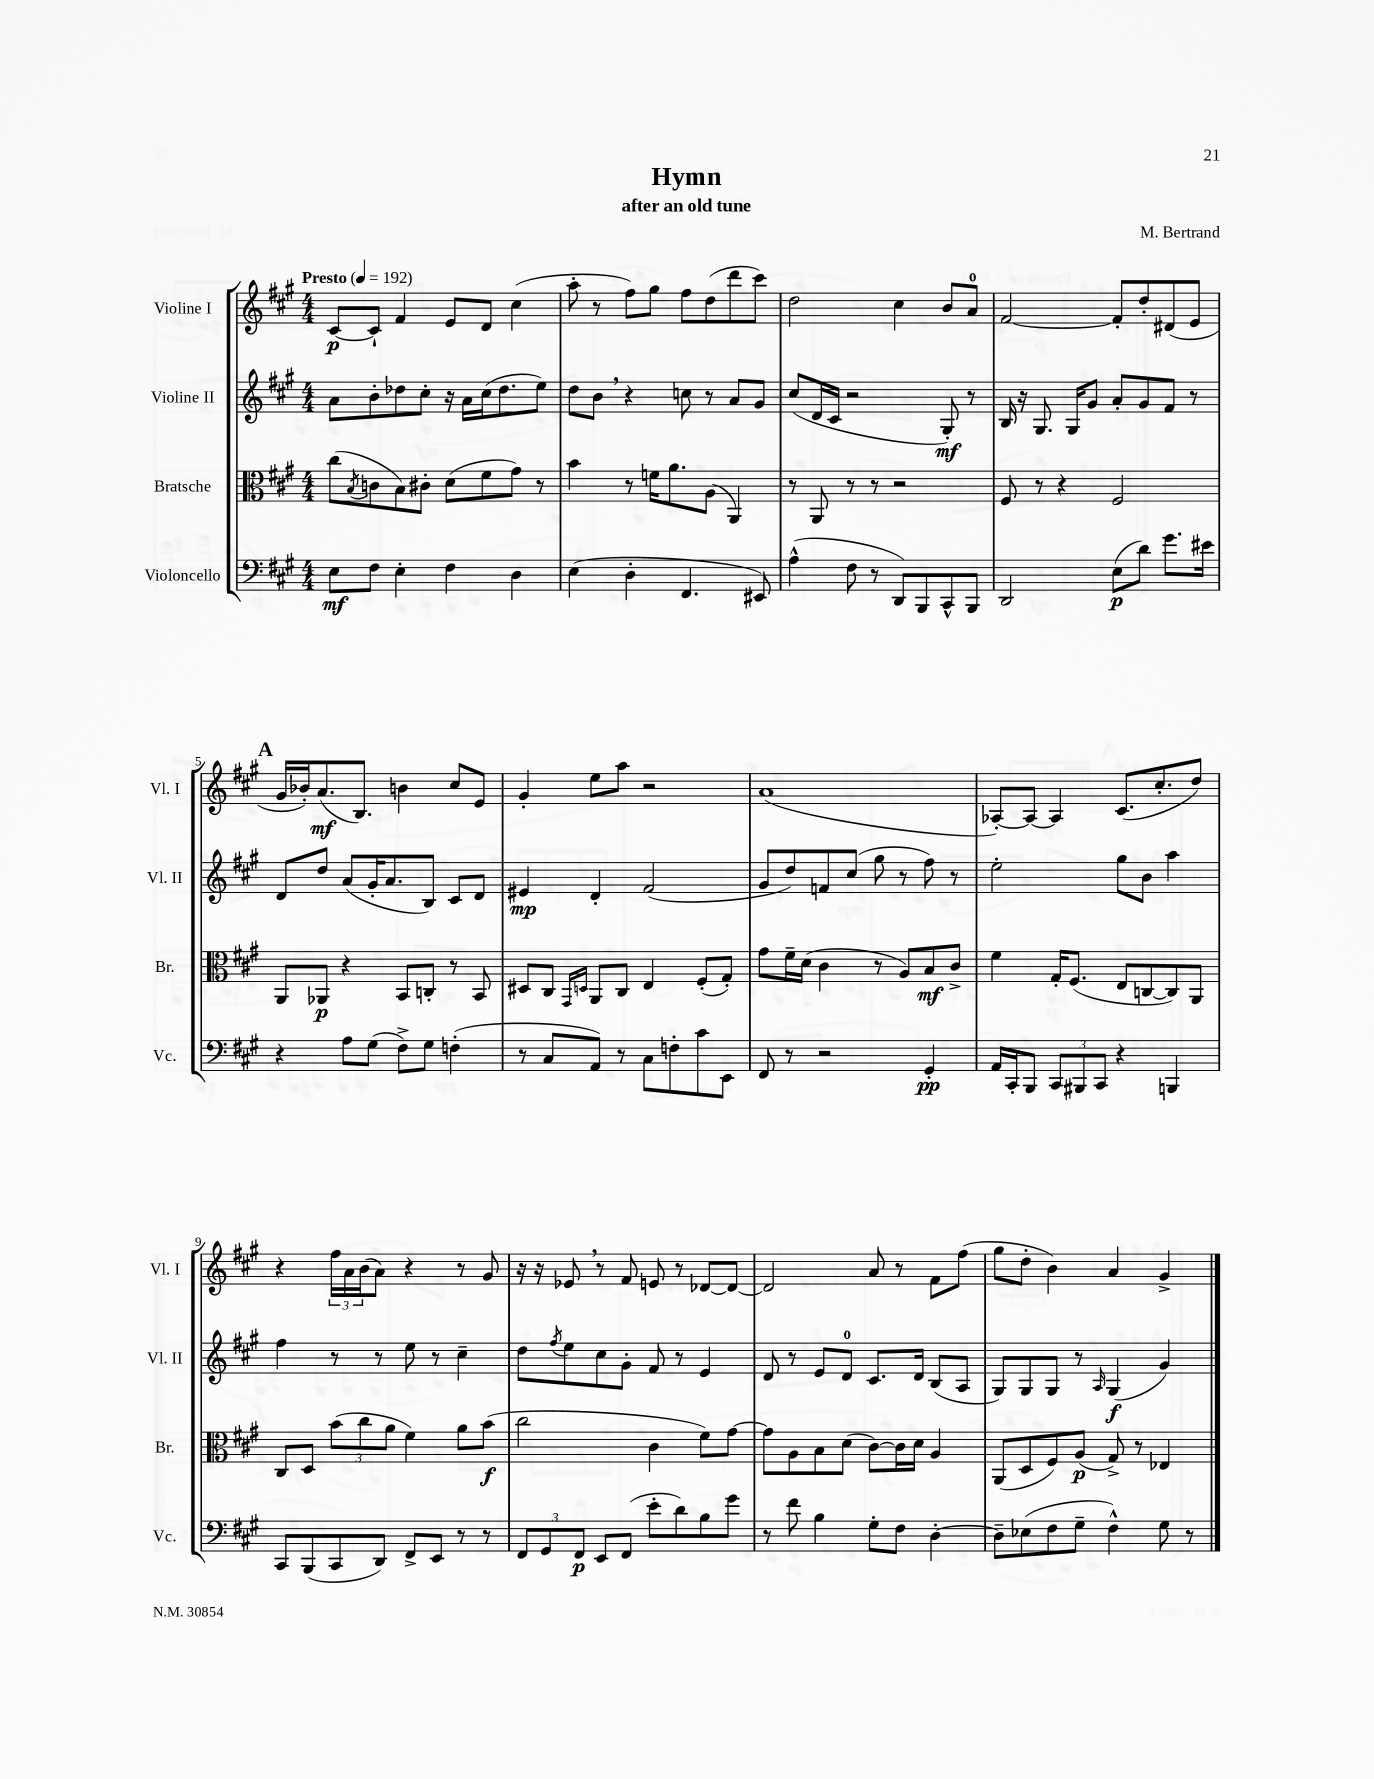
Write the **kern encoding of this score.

**kern	**kern	**kern	**kern
*staff4	*staff3	*staff2	*staff1
*clefF4	*clefC3	*clefG2	*clefG2
*k[f#c#g#]	*k[f#c#g#]	*k[f#c#g#]	*k[f#c#g#]
*M4/4	*M4/4	*M4/4	*M4/4
*MM192	*MM192	*MM192	*MM192
8E	(8cc#	8a	[8c#
.	8qB	.	.
8F#	8c	8b'	8c#`]
4E'	8B)	8dd-	4f#
.	8c#'	8cc#'	.
4F#	(8d	16r	8e
.	.	16a	.
.	8f#	(16cc#	8d
.	.	8.dd-	.
4D	8g#)	.	(4cc#
.	8r	8ee)	.
=	=	=	=
(4E	4b	8dd	8aa'
.	.	8b	8r
4D'	8r	4r	8ff#)
.	16f	.	8gg#
.	8.a	.	.
4.FF#	.	8cc	8ff#
.	(8A	8r	(8dd
.	4AA)	8a	8ddd
8EE#)	.	8g#	8ccc#)
=	=	=	=
(4A^^	8r	(8cc#	2dd
.	8AA	16d	.
.	.	16c#	.
8F#	8r	2r	.
8r	8r	.	.
8DD)	2r	.	4cc#
8BBB	.	.	.
8CC#^^	.	8G#')	8b
8BBB	.	8r	8a
=	=	=	=
2DD	8F#	16B	[2f#
.	.	16r	.
.	8r	8.G#	.
.	4r	.	.
.	.	16G#	.
.	.	8g#	.
(8E	2F#	8a'	8f#']
8d)	.	8g#	8dd'
8.g#	.	8f#	(8d#
.	.	8r	8e
16e#	.	.	.
=	=	=	=
4r	8AA	8d	16g#
.	.	.	16b-')
.	8AA-	8dd	(8.a
8A	4r	(8a	.
.	.	.	8.B)
(8G#	.	16g#'	.
.	.	8.a	.
8F#^)	8BB	.	4b
8G#	8C'	8B)	.
(4F'	8r	8c#	8cc#
.	8BB	8d	8e
=	=	=	=
8r	8D#	4e#	4g#'
8C#	8C#	.	.
.	16qqGG#	.	.
.	16qqD	.	.
8AA)	8AA	4d'	8ee
8r	8C#	.	8aa
8C#	4E	(2f#	2r
8F'	.	.	.
8c#	(8F#'	.	.
8EE	8G#')	.	.
=	=	=	=
8FF#	8g#	8g#	(1a
8r	16f#~	8dd)	.
.	(16d	.	.
2r	4c#	8f	.
.	.	(8cc#	.
.	8r	8gg#	.
.	8A)	8r	.
4GG#'	8B	8ff#)	.
.	8c#^	8r	.
=	=	=	=
16AA	4f#	2ee'	[8A-')
16CC#'	.	.	.
8BBB	.	.	8A-_
12CC#	16G#'	.	4A-]
.	(8.F#	.	.
12BBB#	.	.	.
12CC#	.	.	.
4r	8E	8gg#	(8.c#
.	[8C	8b	.
.	.	.	8.cc#'
4BBB	8C])	4aa	.
.	8AA	.	8dd)
=	=	=	=
8CC#	8C#	4ff#	4r
(8BBB	8D	.	.
8CC#	(12b	8r	24ff#
.	.	.	24a
.	12cc#	.	(24b
8DD)	.	8r	8a)
.	12a	.	.
8FF#^	4f#)	8ee	4r
8EE	.	8r	.
8r	8a	4cc#~	8r
8r	(8b	.	8g#
=	=	=	=
12FF#	2cc#	8dd	16r
.	.	.	16r
12GG#	.	.	.
.	.	8qff#	.
.	.	8ee	8e-
12FF#	.	.	.
8EE	.	8cc#	8r
(8FF#	.	8g#'	8f#
8e'	4c#	8f#	8e
8d)	.	8r	8r
8B	8f#)	4e	[8d-
8g#	[8g#	.	8d-_
=	=	=	=
8r	8g#]	8d	2d-]
8f#	8A	8r	.
4B	8B	8e	.
.	(8d	8d	.
8G#'	[8c#)	8.c#	8a
8F#	16c#]	.	8r
.	16d	16d	.
[4D'	4A	(8B	8f#
.	.	8A	(8ff#
=	=	=	=
8D~]	(8AA	8G#)	8gg#
(8E-	8D	8G#	8dd'
8F#	8F#)	8G#	4b)
8G#~	(8A	8r	.
.	.	16qqA	.
4F#^^)	8G#^)	(4G#	4a
.	8r	.	.
8G#	4E-	4g#)	4g#^
8r	.	.	.
==	==	==	==
*-	*-	*-	*-
